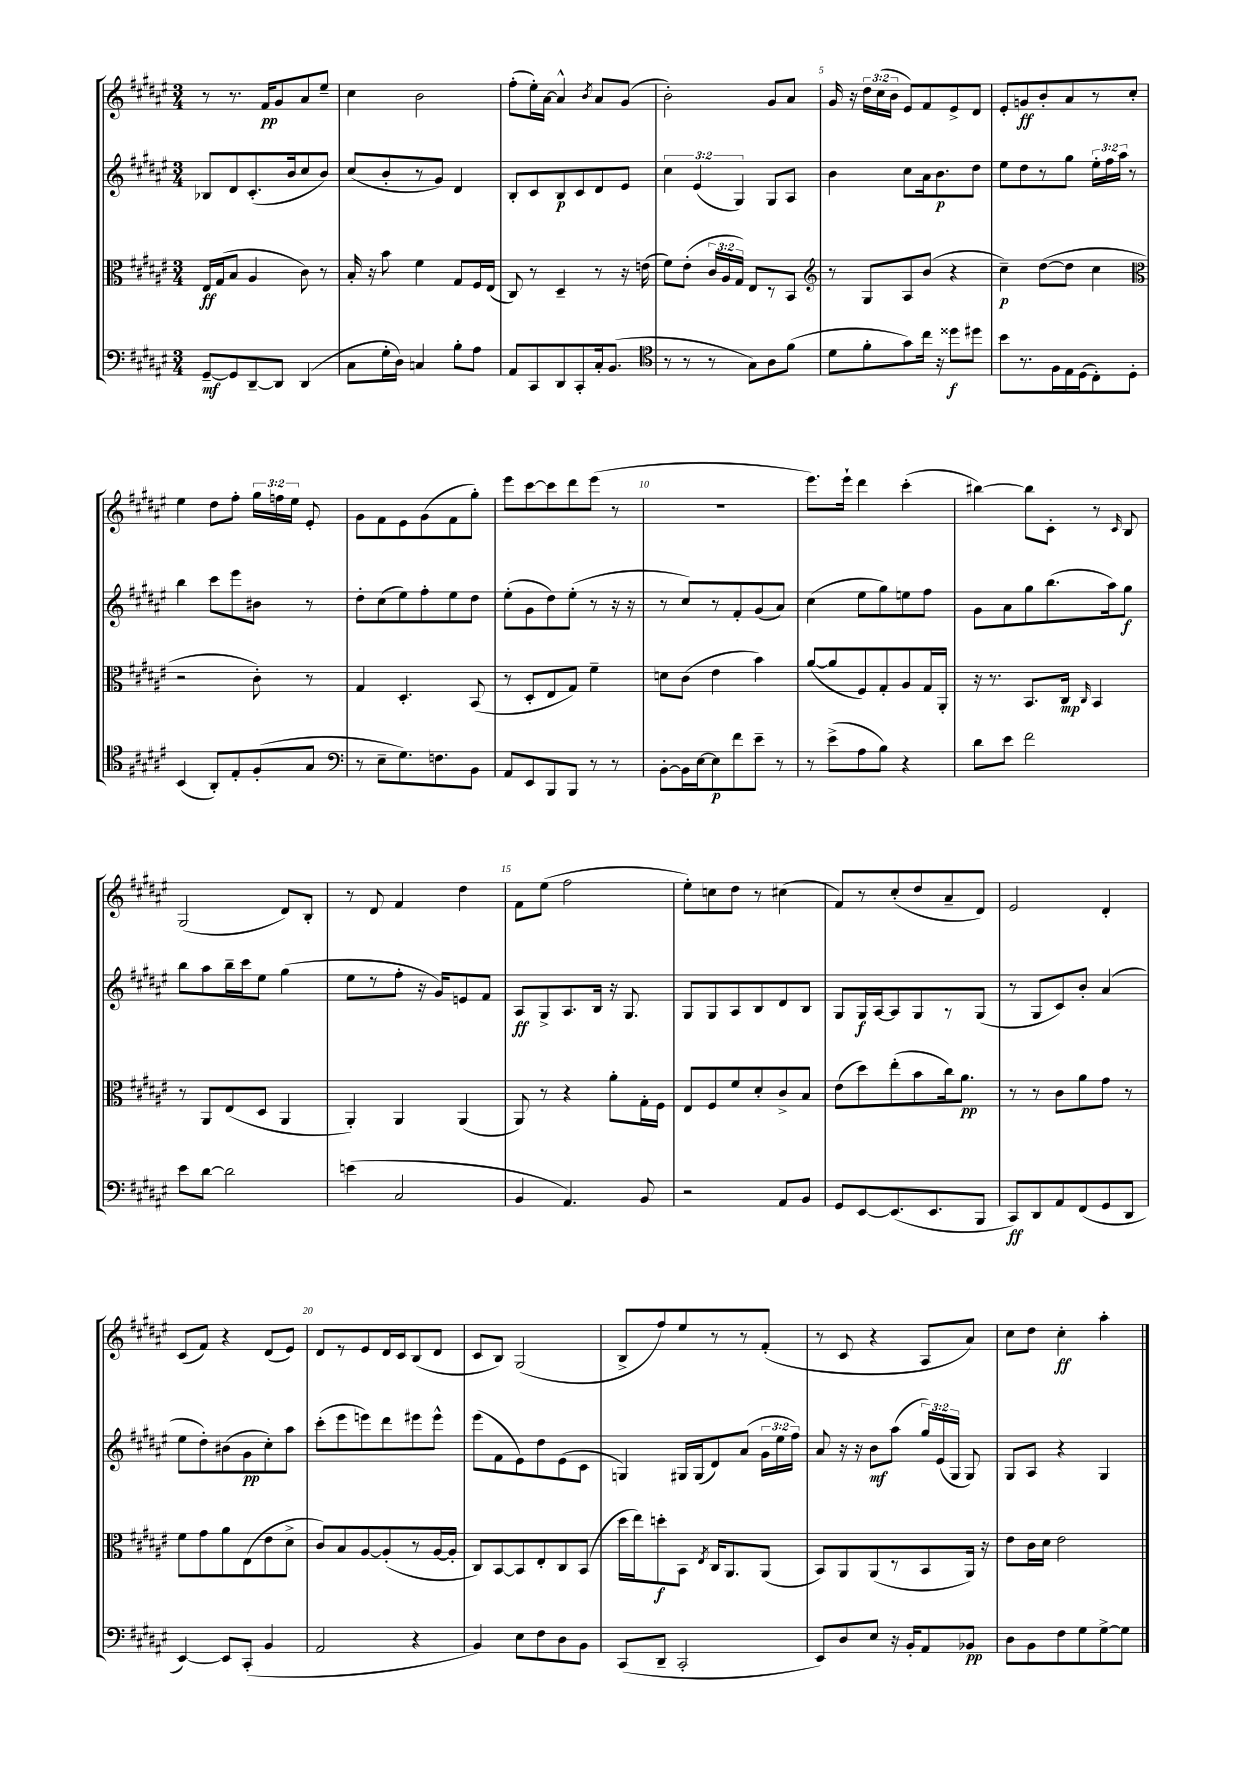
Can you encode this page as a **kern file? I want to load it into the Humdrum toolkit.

**kern	**kern	**kern	**kern
*staff4	*staff3	*staff2	*staff1
*clefF4	*clefC3	*clefG2	*clefG2
*k[f#c#g#d#a#e#]	*k[f#c#g#d#a#e#]	*k[f#c#g#d#a#e#]	*k[f#c#g#d#a#e#]
*M3/4	*M3/4	*M3/4	*M3/4
[8GG#~	16E#	8B-	8r
.	(16G#	.	.
8GG#]	8B	8d#	8.r
[8DD#~	4A#	(8.c#'	.
.	.	.	16f#
8DD#]	.	.	8g#
.	.	16b	.
(4DD#	8c#)	8cc#	8a#
.	8r	8b)	8ee#~
=	=	=	=
8C#	16B'	(8cc#	4cc#
.	16r	.	.
16G#'	8b	8b'	.
16D#)	.	.	.
4C	4f#	8r	2b
.	.	8g#)	.
8B'	8G#	4d#	.
8A#	16F#	.	.
.	(16E#	.	.
=	=	=	=
8AA#	8C#)	8B'	(8ff#'
8CC#	8r	8c#	16ee#')
.	.	.	[16a#
8DD#	4D#~	8B	4a#^^]
8CC#'	.	8c#	.
.	.	.	8qb
16C#'	8r	8d#	8a#
(8.BB	.	.	.
.	16r	8e#	(8g#
.	(16e	.	.
=	=	=	=
*clefC4	*	*	*
8r	8f#)	6cc#	2b')
8r	(8e#'	.	.
.	.	(6e#	.
8r	24c#	.	.
.	24A#	.	.
.	24G#)	6G#)	.
8G#)	8E#	.	.
8A#	8r	8G#	8g#
(8f#	8BB	8A#	8a#
=	=	=	=
*	*clefG2	*	*
8d#	8r	4b	16g#
.	.	.	16r
8f#'	8G#	.	24dd#
.	.	.	(24cc#
.	.	.	24b
8g#)	8A#	8cc#	8e#)
16cc#	(8b	16a#	8f#
16r	.	8.b	.
8dd##	4r	.	8e#^
8dd#	.	8dd#	8d#
=	=	=	=
8b	4cc#~)	8ee#	8e#'
8.r	.	8dd#	8g
.	([8dd#	8r	8b'
16F#	.	.	.
16E#	8dd#]	8gg#	8a#
(16D#	.	.	.
8C#')	4cc#	24ee#'	8r
.	.	24ff#	.
.	.	24aa#	.
8D#'	.	8r	8cc#'
=	=	=	=
*	*clefC3	*	*
(4BB	2r	4bb	4ee#
8AA#')	.	8ccc#	8dd#
8E#'	.	8eee#	8ff#'
(8F#'	8c#')	8b#	24gg#
.	.	.	24ff
.	.	.	24ee#
8G#	8r	8r	8e#'
=	=	=	=
*clefF4	*	*	*
8r	4G#	8dd#'	8g#
8E#~	.	(8cc#	8f#
8.G#)	4.D#'	8ee#)	8e#
.	.	8ff#'	(8g#
8.F	.	.	.
.	.	8ee#	8f#
8BB	(8BB	8dd#	8gg#')
=	=	=	=
8AA#	8r	(8ee#'	8eee#
8EE#	8D#'	8g#	[8ccc#
8BBB	8E#	8dd#)	8ccc#]
8BBB	8G#)	(8ee#'	8ddd#
8r	4f#~	8r	(8eee#
8r	.	16r	8r
.	.	16r	.
=	=	=	=
[8BB'	8d	8r	2.r
16BB]	(8c#	8cc#)	.
[16E#	.	.	.
8E#]	4e#	8r	.
8f#	.	8f#'	.
8e#~	4b)	(8g#	.
8r	.	8a#)	.
=	=	=	=
8r	([8a#	(4cc#	8.eee#)
(8e#^	8a#]	.	.
.	.	.	16eee#`
8A#	8F#)	8ee#	4ddd#
8B)	8G#'	8gg#)	.
4r	8A#	8ee	(4ccc#'
.	16G#	8ff#	.
.	16AA#'	.	.
=	=	=	=
8d#	16r	8g#	[4bb#)
.	8.r	.	.
8e#	.	8a#	.
2f#	8.BB	8gg#	8bb#]
.	.	(8.bb	8c#'
.	16C#	.	.
.	16qqC#	.	.
.	4BB	.	8r
.	.	16aa#)	.
.	.	.	16qqc#
.	.	8gg#	8B
=	=	=	=
8e#	8r	8bb	(2G#
[8d#	8AA#	8aa#	.
2d#]	(8E#	16bb~	.
.	.	16ccc#	.
.	8D#	8ee#	.
.	4AA#	(4gg#	8d#)
.	.	.	8B'
=	=	=	=
(4e	4AA#')	8ee#	8r
.	.	8r	8d#
2C#	4AA#	8ff#'	4f#
.	.	16r	.
.	.	16g#)	.
.	(4AA#	8e	4dd#
.	.	8f#	.
=	=	=	=
4BB	8AA#)	8A#	8f#
.	8r	8G#^	(8ee#
4.AA#)	4r	8.A#	2ff#
.	.	16B	.
.	8a#'	16r	.
.	.	8.G#	.
8BB	16G#'	.	.
.	16F#	.	.
=	=	=	=
2r	8E#	8G#	8ee#')
.	8F#	8G#	8cc
.	8f#	8A#	8dd#
.	8d#'	8B	8r
8AA#	8c#^	8d#	(4cc#
8BB	8B	8B	.
=	=	=	=
8GG#	(8e#	8G#	8f#)
[8EE#	8dd#)	16G#	8r
.	.	[16A#	.
(8.EE#]	(8ee#'	8A#]	(8cc#'
.	8b	8G#	8dd#
8.EE#	.	.	.
.	16cc#)	8r	8a#~
.	8.a#	.	.
8BBB	.	(8G#	8d#)
=	=	=	=
8CC#)	8r	8r	2e#
8DD#	8r	8G#	.
8AA#	8c#	8c#)	.
(8FF#	8a#	8b'	.
8GG#	8g#	(4a#	4d#'
8DD#	8r	.	.
=	=	=	=
[4EE#)	8f#	8ee#	(8c#
.	8g#	8dd#')	8f#)
8EE#]	8a#	(8b#	4r
(8CC#'	(8E#	8g#	.
4BB	8e#	8cc#')	(8d#
.	8d#^	8aa#	8e#)
=	=	=	=
2AA#	8c#)	(8ccc#'	8d#
.	8B	8eee#	8r
.	[8A#	8eee)	8e#
.	(8A#']	8ddd#	16d#
.	.	.	16c#
4r	8r	8eee#	(8B
.	[16A#	8eee#^^	8d#
.	16A#']	.	.
=	=	=	=
4BB)	8C#)	(8eee#	8c#
.	[8BB	8f#	8B)
8E#	8BB]	8e#)	(2G#
8F#	8E#'	8dd#	.
8D#	8C#	(8e#	.
8BB	(8BB	8c#	.
=	=	=	=
(8CC#	16dd#	4G)	8B^
.	16ee#)	.	.
8DD#~	8dd'	.	8ff#)
2CC#'	8BB	16G#	8ee#
.	.	(16G#	.
.	8qE#	.	.
.	16C#	8d#)	8r
.	8.AA#	.	.
.	.	(8a#	8r
.	(8AA#	24g#	(8f#'
.	.	24ee#	.
.	.	24ff#)	.
=	=	=	=
8EE#)	8BB)	8a#	8r
8D#	8AA#	16r	8c#
.	.	16r	.
8E#	(8AA#	8b	4r
16r	8r	(8aa#	.
16BB'	.	.	.
8AA#	8BB	24gg#)	8A#
.	.	(24e#	.
.	.	24G#	.
8BB-	16AA#)	8G#)	8a#)
.	16r	.	.
=	=	=	=
8D#	8e#	8G#	8cc#
8BB	16c#	8A#	8dd#
.	16d#	.	.
8F#	2e#	4r	4cc#'
8G#	.	.	.
[8G#^	.	4G#	4aa#'
8G#]	.	.	.
==	==	==	==
*-	*-	*-	*-
